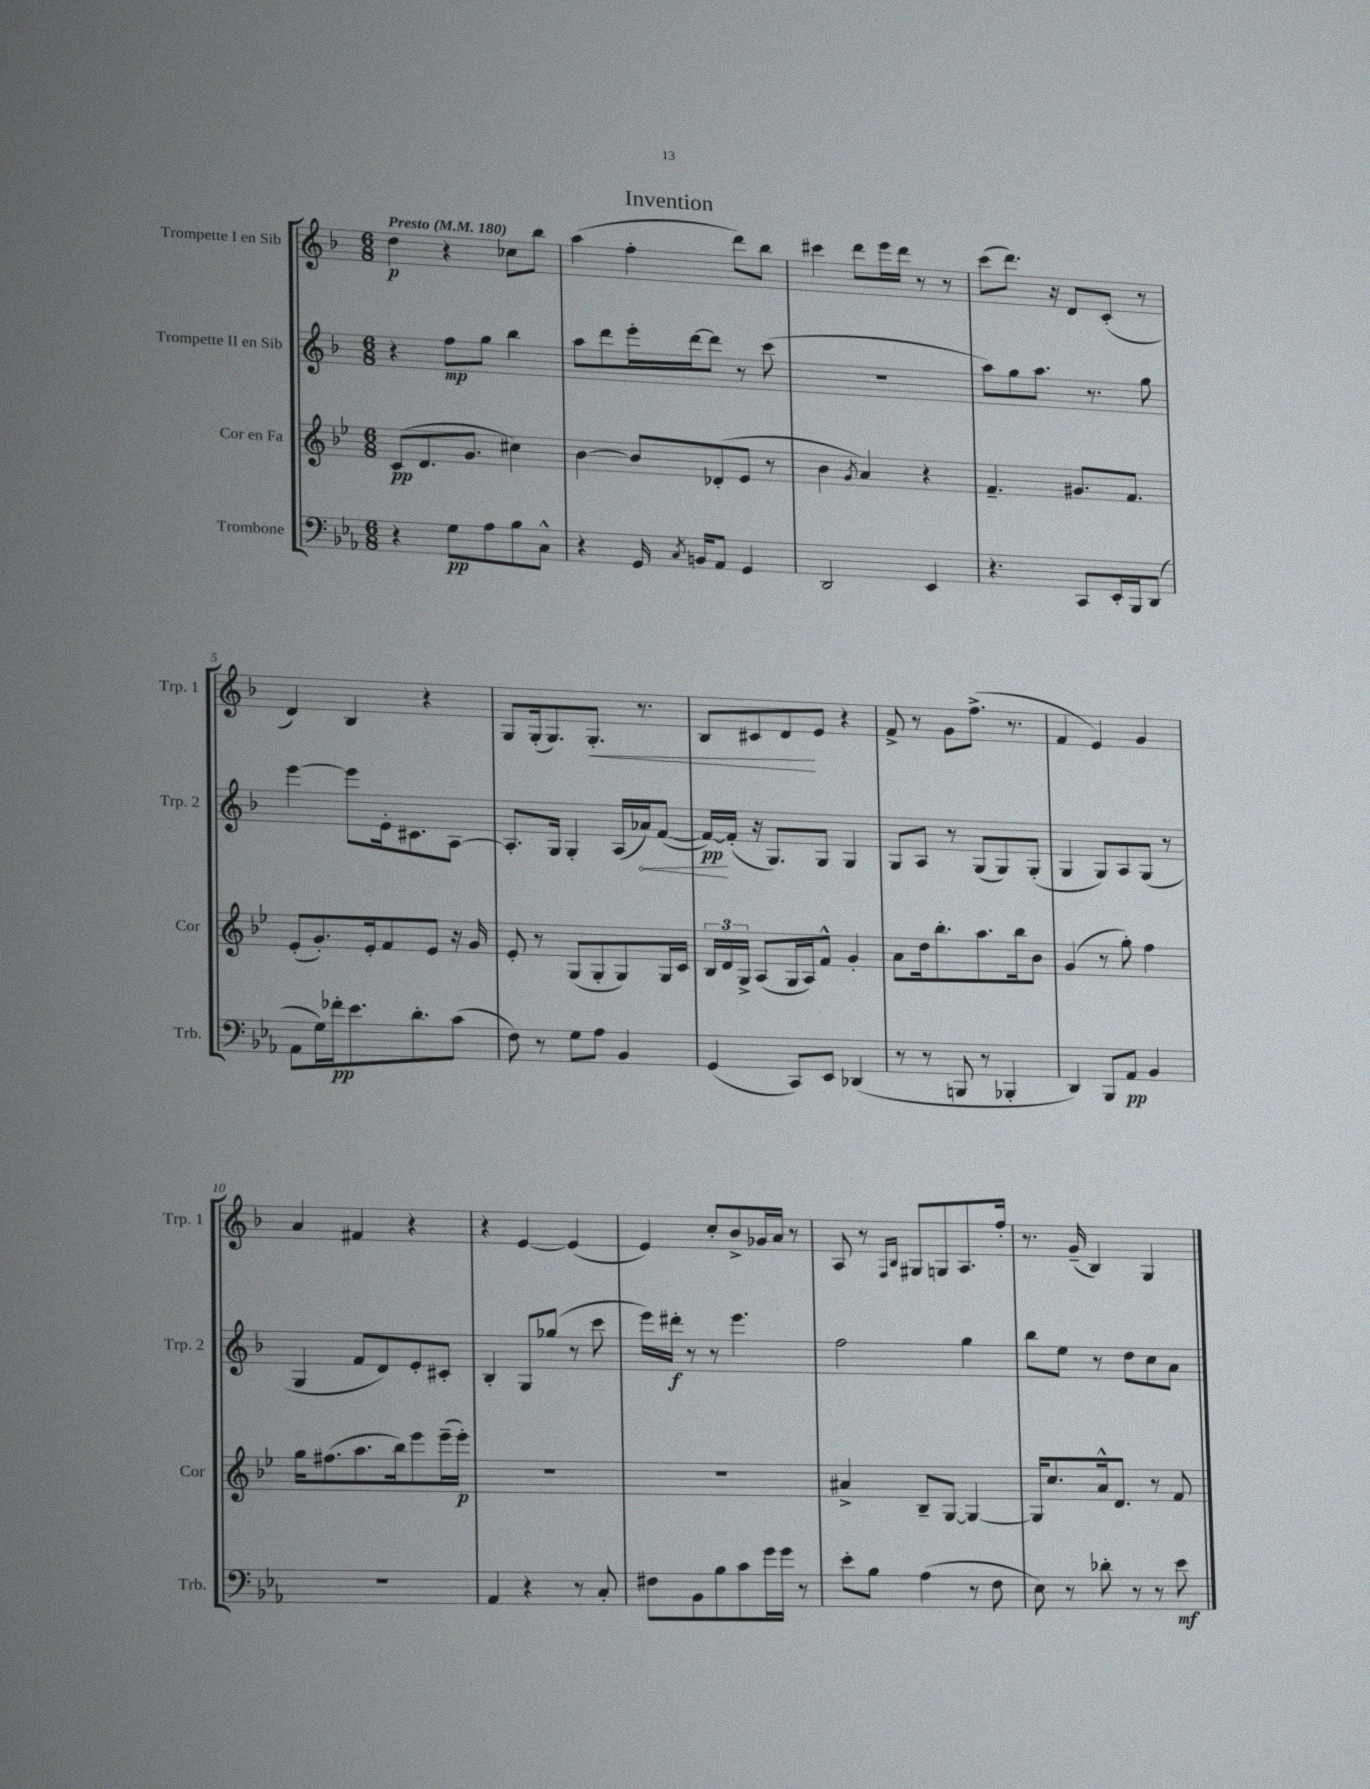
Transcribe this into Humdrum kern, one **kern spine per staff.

**kern	**kern	**kern	**kern
*staff4	*staff3	*staff2	*staff1
*clefF4	*clefG2	*clefG2	*clefG2
*k[b-e-a-]	*k[b-e-]	*k[b-]	*k[b-]
*M6/8	*M6/8	*M6/8	*M6/8
*MM180	*MM180	*MM180	*MM180
4r	(8c	4r	4dd
.	8.d	.	.
8G	.	8ff	4r
.	8.g	.	.
8A-	.	8gg	.
8B-	4cc#)	4bb-	8cc-
8C^^	.	.	8bb-
=	=	=	=
4r	[4b-	8aa	(4aa
.	.	8ddd	.
16GG	8b-]	16eee'	4ff'
8qC	.	.	.
16BB	.	[16ddd	.
8AA-	(8d-'	8ddd]	.
4GG	8e-	8r	8ddd)
.	8r	(8ccc	8bb-
=	=	=	=
2DD	4b-	2.r	4ccc#
.	8qg	.	.
.	4a)	.	8ddd
.	.	.	16eee
.	.	.	16ddd
4EE-	4r	.	8r
.	.	.	8r
=	=	=	=
4.r	4.f~	8aa)	(8ccc
.	.	8gg	8.ddd)
.	.	8.aa	.
.	.	.	16r
8CC	8.g#	.	8d
.	.	8.r	.
16EE-'	.	.	(8c'
16BBB-	8.f	.	.
(8DD	.	8gg	8r
=	=	=	=
8AA-	(8e-'	[4eee	4d)
16G)	8.g')	.	.
16f-'	.	.	.
8.e-	.	8eee]	4B-
.	16e-'	.	.
.	8f	16e'	.
8.d'	.	8.c#	.
.	8e-	.	4r
(8c	16r	[8A	.
.	16g	.	.
=	=	=	=
8F)	8e-'	8.A']	8G
8r	8r	.	(16G'
.	.	16G	8.G)
8G	(8G	4G'	.
8A-	8G'	.	8.G'
4BB-	8G)	(16A	.
.	.	16a-)	8.r
.	16G	([8f	.
.	16c	.	.
=	=	=	=
(4GG	24B-	16f_)	8B-
.	24d	.	.
.	.	(16f']	.
.	24G^	.	.
.	(8A	16r	8c#
.	.	8.G)	.
8CC)	16G	.	8d
.	16A)	.	.
8EE-	8f^^	8G	8e
(4DD-	4g'	4G	4r
=	=	=	=
8r	8a	8G	8f^
8r	16dd	8A	8r
.	8.bb-'	.	.
8BBB	.	8r	8g
8r	8.aa	(8G	(8.ff^
4BBB-'	.	8G)	.
.	16bb-	.	8.r
.	8b-	(8G'	.
=	=	=	=
4DD)	(4g	4G	4f
8BBB-	8r	8G)	4e)
8AA-	8gg')	8A	.
4BB-	4ff	(8G	4g
.	.	8r	.
=	=	=	=
2.r	16gg	4G	4a
.	(8.ff#	.	.
.	8.aa	8f	4f#
.	.	8d)	.
.	16bb-)	.	.
.	8eee-	8e'	4r
.	(16eee-~	8c#'	.
.	16eee-')	.	.
=	=	=	=
4AA-	2.r	4B-'	4r
4r	.	8G	[4e
.	.	(8gg-	.
8r	.	8r	(4e]
8C'	.	8ccc	.
=	=	=	=
8F#	2.r	16eee)	4e)
.	.	16ddd#'	.
8BB-	.	8r	.
8B-	.	8r	8cc'
8c	.	4.eee	8b-^
16g	.	.	16g-
16g	.	.	16a
8r	.	.	8r
=	=	=	=
8e-'	4a#^	2ff	8A
8B-	.	.	8r
.	.	.	16qqF
.	.	.	16qqB-
(4A-	8B-~	.	8G#
.	[8G	.	8G
8r	4G_	4gg	8.A
8F	.	.	.
.	.	.	16ff'
=	=	=	=
8E-)	16G]	8bb-	8.r
.	8.cc	.	.
8r	.	8ee	.
.	.	.	(16g~
8d-'	16a^^	8r	4B-)
.	8.d	.	.
8r	.	8dd	.
8r	8r	8cc	4G
8e-	8f	8a	.
==	==	==	==
*-	*-	*-	*-
